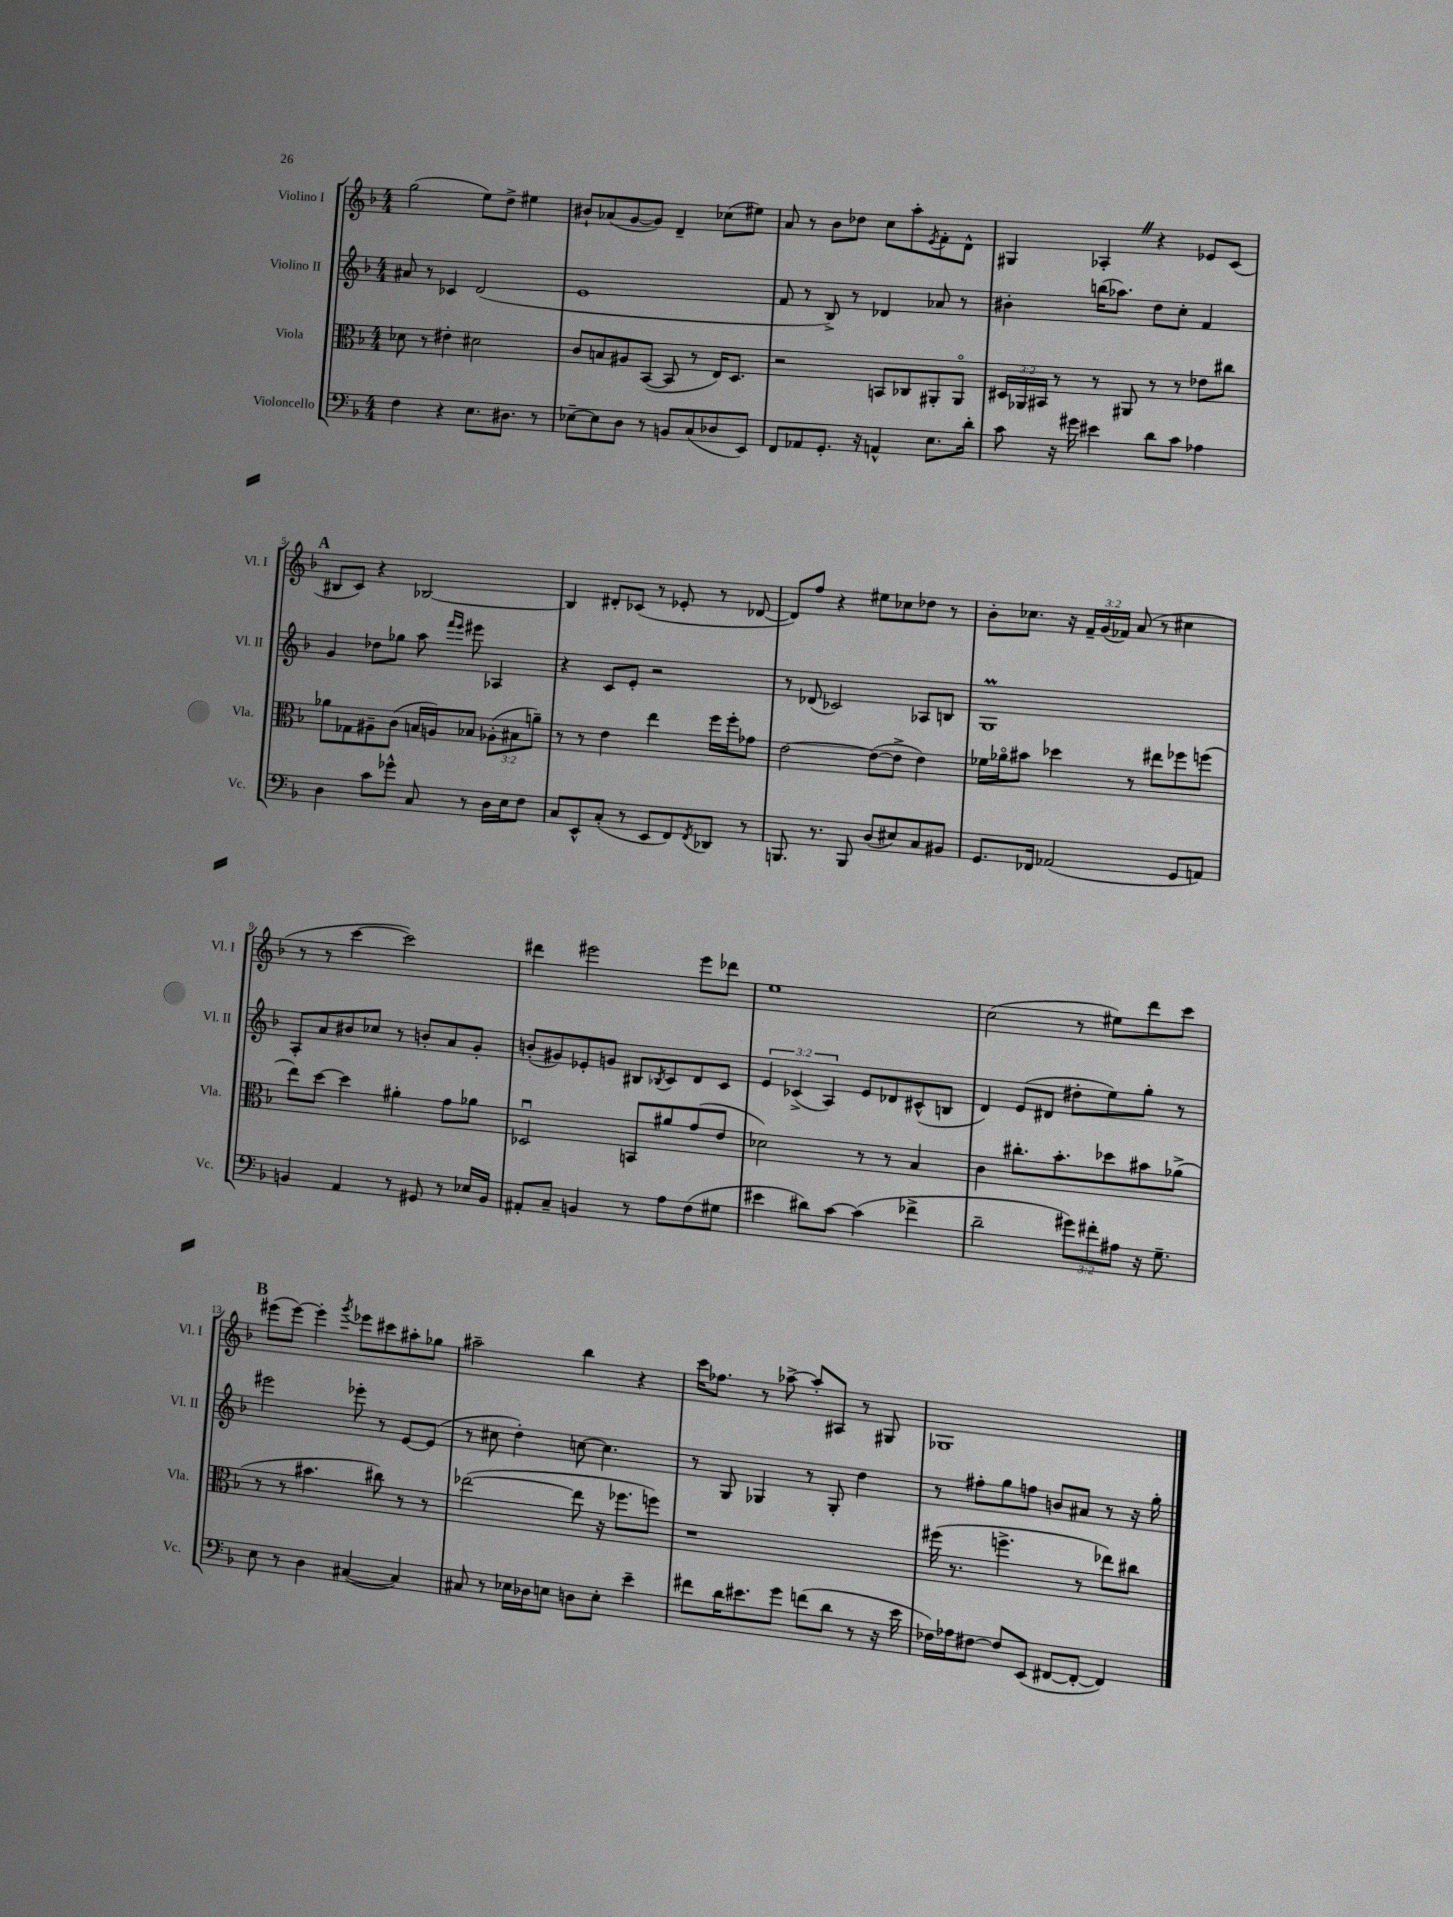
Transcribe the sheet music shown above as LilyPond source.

<<
\new StaffGroup <<
\new Staff = "s0" \with { instrumentName = "Violino I" shortInstrumentName = "Vl. I" } {
    \clef treble \key f \major \numericTimeSignature \time 4/4 \override Staff.TupletNumber.text = #tuplet-number::calc-fraction-text
    g''2( e''8) d''8-> eis''4 |
    bis'8-! aes'8( g'8~ g'8) d'4-- ces''8( eis''8) |
    a'8 r8 bes'8 des''8 c''8 a''8-. \acciaccatura { e'8 } f'8-. d'8-^ |
    gis4 aes4-. \once \override BreathingSign.text = \markup { \musicglyph "scripts.caesura.straight" } \breathe r4 ees'8 c'8( |
    \mark \markup { \bold "A" } bis8 c'8) r4 bes2~ |
    bes4 dis'8-. ces'8( r8 ees'8-. r8 des'8~ |
    des'8) f''8 r4 eis''8 ces''8 des''8 r8 |
    bes'8-. ces''8. r16 \tuplet 3/2 { f'16-- g'16( fes'16) } a'8( r8 cis''4 |
    r8 r8 c'''4~ c'''2) |
    dis'''4 eis'''2 eis'''8 des'''8 |
    e''1 |
    c''2( r8 eis''8) d'''8 c'''8 |
    \mark \markup { \bold "B" } eis'''8( eis'''8~) eis'''4-. \acciaccatura { g'''8 } ees'''8 cis'''8 ais''8-. ges''8 |
    ais''2-- bes''4 r4 |
    c'''16 fes''8. r8 aes''8~-> aes''8-. ais8 r8 gis8 |
    ges1 \bar "|." |
}
\new Staff = "s1" \with { instrumentName = "Violino II" shortInstrumentName = "Vl. II" } {
    \clef treble \key f \major \numericTimeSignature \time 4/4 \override Staff.TupletNumber.text = #tuplet-number::calc-fraction-text
    ais'8 r8 ces'4 d'2( |
    e'1 |
    f'8 r8 bes8->) r8 des'4 aes'8 r8 |
    bis'4-. b''16( aes''8.) d''8 c''8-. f'4 |
    \mark \markup { \bold "A" } g'4 des''8 ges''8 a''8 \grace { f'''16 e'''16 } eis'''8 aes4 |
    r4 c'8 e'8-. r2 |
    r8 des'8( ces'2) aes8 b8 |
    g1\prall |
    a8-. a'8 bis'8 ces''8 r8 b'8-. a'8 g'8-. |
    b'8-.( gis'8) ees'8-. g'8 bis8 \acciaccatura { bes8 } c'8 d'8 c'8 |
    \tuplet 3/2 { e'4 ces'4->( a4) } e'8 des'8 cis'8-^( b8 |
    d'4) e'8( dis'8 dis''8-. e''8) g''8-. r8 |
    \mark \markup { \bold "B" } eis'''2 ees'''8-. r8 e'8~ e'8( |
    r8 cis''8 d''4-.) c''8~ c''4. |
    r8 g8 ges4 r8 ges8-. d''4 |
    r8 fis''8-. g''8 f''8 b'8 ais'8 r8 r16 g''16-. \bar "|." |
}
\new Staff = "s2" \with { instrumentName = "Viola" shortInstrumentName = "Vla." } {
    \clef alto \key f \major \numericTimeSignature \time 4/4 \override Staff.TupletNumber.text = #tuplet-number::calc-fraction-text
    des'8 r8 eis'4-. dis'2 |
    c'8 b8 ais8 bes,8~( bes,8 r8 e16) d8. |
    r2 b,8 ces8 ais,8-. ais,8\flageolet |
    \tuplet 3/2 { dis16 aes,16 bis,16 } r8 r8 ais,8 r8 r8 ees'8 cis''8 |
    \mark \markup { \bold "A" } aes'8 ges8 ais8-- c'8( b16 a16) bes8 \tuplet 3/2 { aes8-.( bis8 a'8--) } |
    r8 r8 e'4 e''4 f''16 f''16-. ges'8 |
    e'2~ e'8~( e'8-> e'4) |
    fes'16 aes'16\flageolet bis'8 des''4 r8 eis''8 fes''8 f''8( |
    e''8) d''8~ d''4 ais'4-. g'8 aes'8 |
    des2\downbow b,8 ais'8 g'8( e'8 |
    des'2) r8 r8 bes4 |
    c'4 cis''8.-. bes'8.-. des''8 bis'8 aes'8->( |
    \mark \markup { \bold "B" } r8 r8 bis'4. cis''8) r8 r8 |
    ees''2~( ees''8 r16 fes''8. f''8) |
    r1 |
    fis''16( r8. f''4.-> r8 ees''8) cis''8 \bar "|." |
}
\new Staff = "s3" \with { instrumentName = "Violoncello" shortInstrumentName = "Vc." } {
    \clef bass \key f \major \numericTimeSignature \time 4/4 \override Staff.TupletNumber.text = #tuplet-number::calc-fraction-text
    f4 r4 e8. dis8. r8 |
    ees8~-- ees8 d8 r8 b,8 c8( des8 e,8) |
    f,8 aes,8 g,8.-. r16 a,4-^ e8. d'16-. |
    c'8 r16 gis'16 eis'4 d'8 c'8 aes4 |
    \mark \markup { \bold "A" } d4 c'8 ges'8-^ c8 r8 d16 e16 f8 |
    c8 e,8-^ c8-.( r8 e,8 f,8) \acciaccatura { f,8 } des,8 r8 |
    b,,8. r8. b,,8 d8( eis8) c8 bis,8 |
    g,8. fes,16 aes,2( g,8 a,8) |
    b,4 a,4 r8 gis,8 r8 ees16 b,16 |
    ais,8-. c8-- b,4 r8 a8 f8( gis8 |
    eis'4 dis'8) c'8~ c'4( fes'4-> |
    d'2-- \tuplet 3/2 { gis'8) fis'8-. ais8 } r16 g8.-- |
    \mark \markup { \bold "B" } e8 r8 d4 cis4~( cis4) |
    cis8 r8 ees16 des16 e8 d8 e8-. e'4-- |
    fis'8 d'16 eis'8. g'8 f'8( d'8 r8 r16 eis'16 |
    fes16) aes16 fis8~ fis8 e,8( fis,8~ fis,8~-. fis,4) \bar "|." |
}
>>
>>
